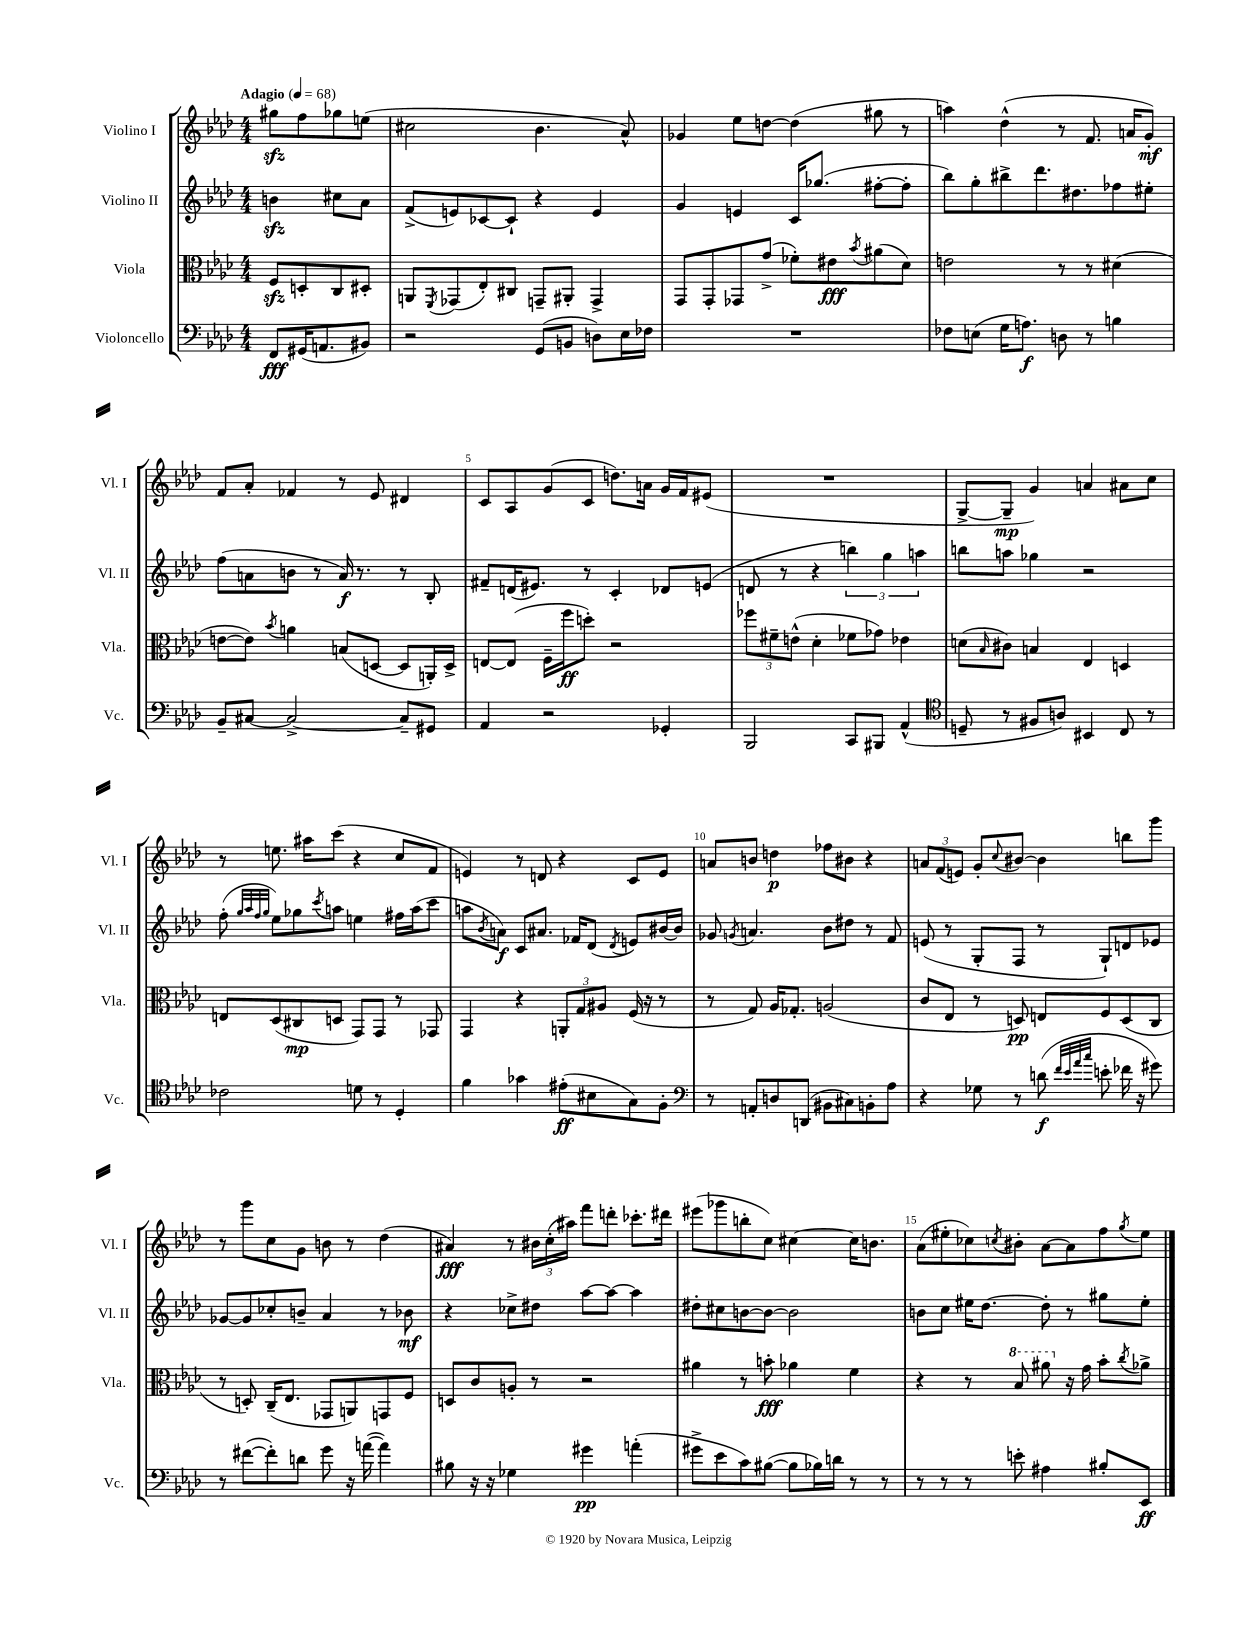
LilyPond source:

<<
\new StaffGroup <<
\new Staff = "s0" \with { instrumentName = "Violino I" shortInstrumentName = "Vl. I" } {
    \clef treble \key aes \major \numericTimeSignature \time 4/4 \partial 2 \tempo "Adagio" 4 = 68
    gis''8\sfz f''8 ges''8 e''8( |
    cis''2 bes'4. aes'8-^) |
    ges'4 ees''8 d''8~ d''4( gis''8 r8 |
    a''4) des''4-^( r8 f'8. a'16 g'8-.\mf) |
    f'8 aes'8-. fes'4 r8 ees'8 dis'4 |
    c'8 aes8 g'8( c'8 d''8.) a'16 g'16 f'16 eis'8( |
    R1 |
    g8~-> g8--\mp g'4) a'4 ais'8 c''8 |
    r8 e''8. ais''16 c'''8( r4 c''8 f'8 |
    e'4) r8 d'8 r4 c'8 e'8 |
    a'8 b'8 d''4\p fes''8 bis'8 r4 |
    \tuplet 3/2 { a'8 f'8( e'8) } g'8-. \appoggiatura { c''8 } bis'8~ bis'4 b''8 g'''8 |
    r8 g'''8 c''8 g'8 b'8 r8 des''4( |
    ais'4\fff) r8 \tuplet 3/2 { bis'16 c''16-.( ais''16) } f'''8 d'''8-. ces'''8.-. dis'''16 |
    eis'''8( ges'''8 b''8-. c''8) cis''4~ cis''16 b'8. |
    aes'8( eis''8-. ces''8) \acciaccatura { c''8 } bis'8-. aes'8~ aes'8 f''8 \acciaccatura { g''8 } eis''8 \bar "|." |
}
\new Staff = "s1" \with { instrumentName = "Violino II" shortInstrumentName = "Vl. II" } {
    \clef treble \key aes \major \numericTimeSignature \time 4/4 \partial 2
    b'4\sfz cis''8 aes'8 |
    f'8->( e'8) ces'8~ ces'8-! r4 e'4 |
    g'4 e'4 c'16 ges''8.( fis''8~-. fis''8-. |
    bes''8) g''8-. bis''8-> des'''8. dis''8. fes''8 eis''8-. |
    f''8( a'8 b'8 r8 a'16\f) r8. r8 bes8-. |
    fis'8-- d'16( eis'8.) r8 c'4-. des'8 e'8( |
    d'8 r8 r4 \tuplet 3/2 { b''4) g''4 a''4 } |
    b''8 a''8 ges''4 r2 |
    f''8-.( \grace { g''32 aes''32 f''32 g''32 } ees''8) ges''8 \acciaccatura { c'''8 } a''8 e''4 fis''16 a''16( c'''8 |
    a''8 \acciaccatura { bes'8 } a'8\f) c'8 ais'8. fes'16 des'8( \acciaccatura { des'8 } e'8) bis'16~ bis'16 |
    ges'8 \acciaccatura { g'8 } a'4. bes'8 dis''8 r8 f'8 |
    e'8( r8 g8-. f8 r8 g8-!) d'8 ees'8 |
    ges'8~ ges'8 ces''8-. b'8-- aes'4 r8 bes'8\mf |
    r4 ces''8-> dis''8 aes''8~ aes''8~ aes''4 |
    dis''8-. cis''8 b'8~ b'8~ b'2 |
    b'8 c''8 eis''16 des''8.~ des''8-. r8 gis''8 eis''8-. \bar "|." |
}
\new Staff = "s2" \with { instrumentName = "Viola" shortInstrumentName = "Vla." } {
    \clef alto \key aes \major \numericTimeSignature \time 4/4 \partial 2
    f8\sfz d8-. c8 dis8-. |
    a,8 \acciaccatura { f,8 } ges,8( ees8-.) cis8 g,8-- ais,8-. g,4-> |
    g,8 g,8-. ges,8 g'8->( fes'8-.) eis'8\fff \acciaccatura { bes'8 } ais'8( des'8) |
    e'2 r8 r8 dis'4( |
    e'8~ e'8) \acciaccatura { bes'8 } a'4 b8( d8~ d8 a,16-.) d16-> |
    e8~ e8( f16-- f''16\ff d''8-.) r2 |
    \tuplet 3/2 { fes''8 fis'8-- e'8-^( } des'4-. fes'8 ges'8) ees'4 |
    d'8( \grace { bes16 } cis'8) b4 ees4 d4 |
    e8 des8( cis8\mp d8 g,8) g,8 r8 ges,8 |
    g,4 r4 \tuplet 3/2 { a,8-. g8 ais8 } f16( r16 r8 |
    r8 g8) aes16 ges8.-. a2( |
    c'8 ees8 r8 d8\pp) e8 f8 d8( c8 |
    r8 d8-.) c16--( ees8. ges,8 a,8) g,8 f8 |
    d8 c'8 a8-. r8 r2 |
    ais'4 r8 b'8-.\fff aes'4 f'4 |
    r4 r8 \ottava #1 bes'8 ais''8 \ottava #0 r16 g'16 bes'8-. \acciaccatura { c''8 } aes'!8-> \bar "|." |
}
\new Staff = "s3" \with { instrumentName = "Violoncello" shortInstrumentName = "Vc." } {
    \clef bass \key aes \major \numericTimeSignature \time 4/4 \partial 2
    f,8\fff gis,16( a,8. bis,8) |
    r2 g,8( b,8 d8) ees16 fes16 |
    R1 |
    fes8 e8( g16 a8.\f) d8 r8 b4 |
    bes,8-- cis8~ cis2~-> cis8-- gis,8 |
    aes,4 r2 ges,4-. |
    bes,,2 c,8 bis,,8 aes,4-^( |
    \clef tenor d8-- r8 fis8 a8) bis,4 c8 r8 |
    ces'2 d'8 r8 des4-. |
    f'4 ges'4 eis'8-.\ff( bis8 g8) f8-. |
    \clef bass r8 a,8-. d8 d,8( bis,8 cis8) b,8-. aes8 |
    r4 ges8 r8 d'8\f( \grace { f'32 ees'32 aes'32 c''32 } e'8-. fes'16 r16 gis'8) |
    r8 fis'8~( fis'8-.) d'8 g'8 r16 a'16~( a'4) |
    bis8 r16 r16 ges4 gis'4\pp a'4-.( |
    gis'8-> ees'8 c'8) bis8~( bis8 bes16) d'16 r8 r8 |
    r8 r8 r8 e'8-. ais4 bis8-. ees,8\ff \bar "|." |
}
>>
>>
\layout { \context { \Score \override BarNumber.break-visibility = ##(#f #t #t) barNumberVisibility = #(every-nth-bar-number-visible 5) } }
